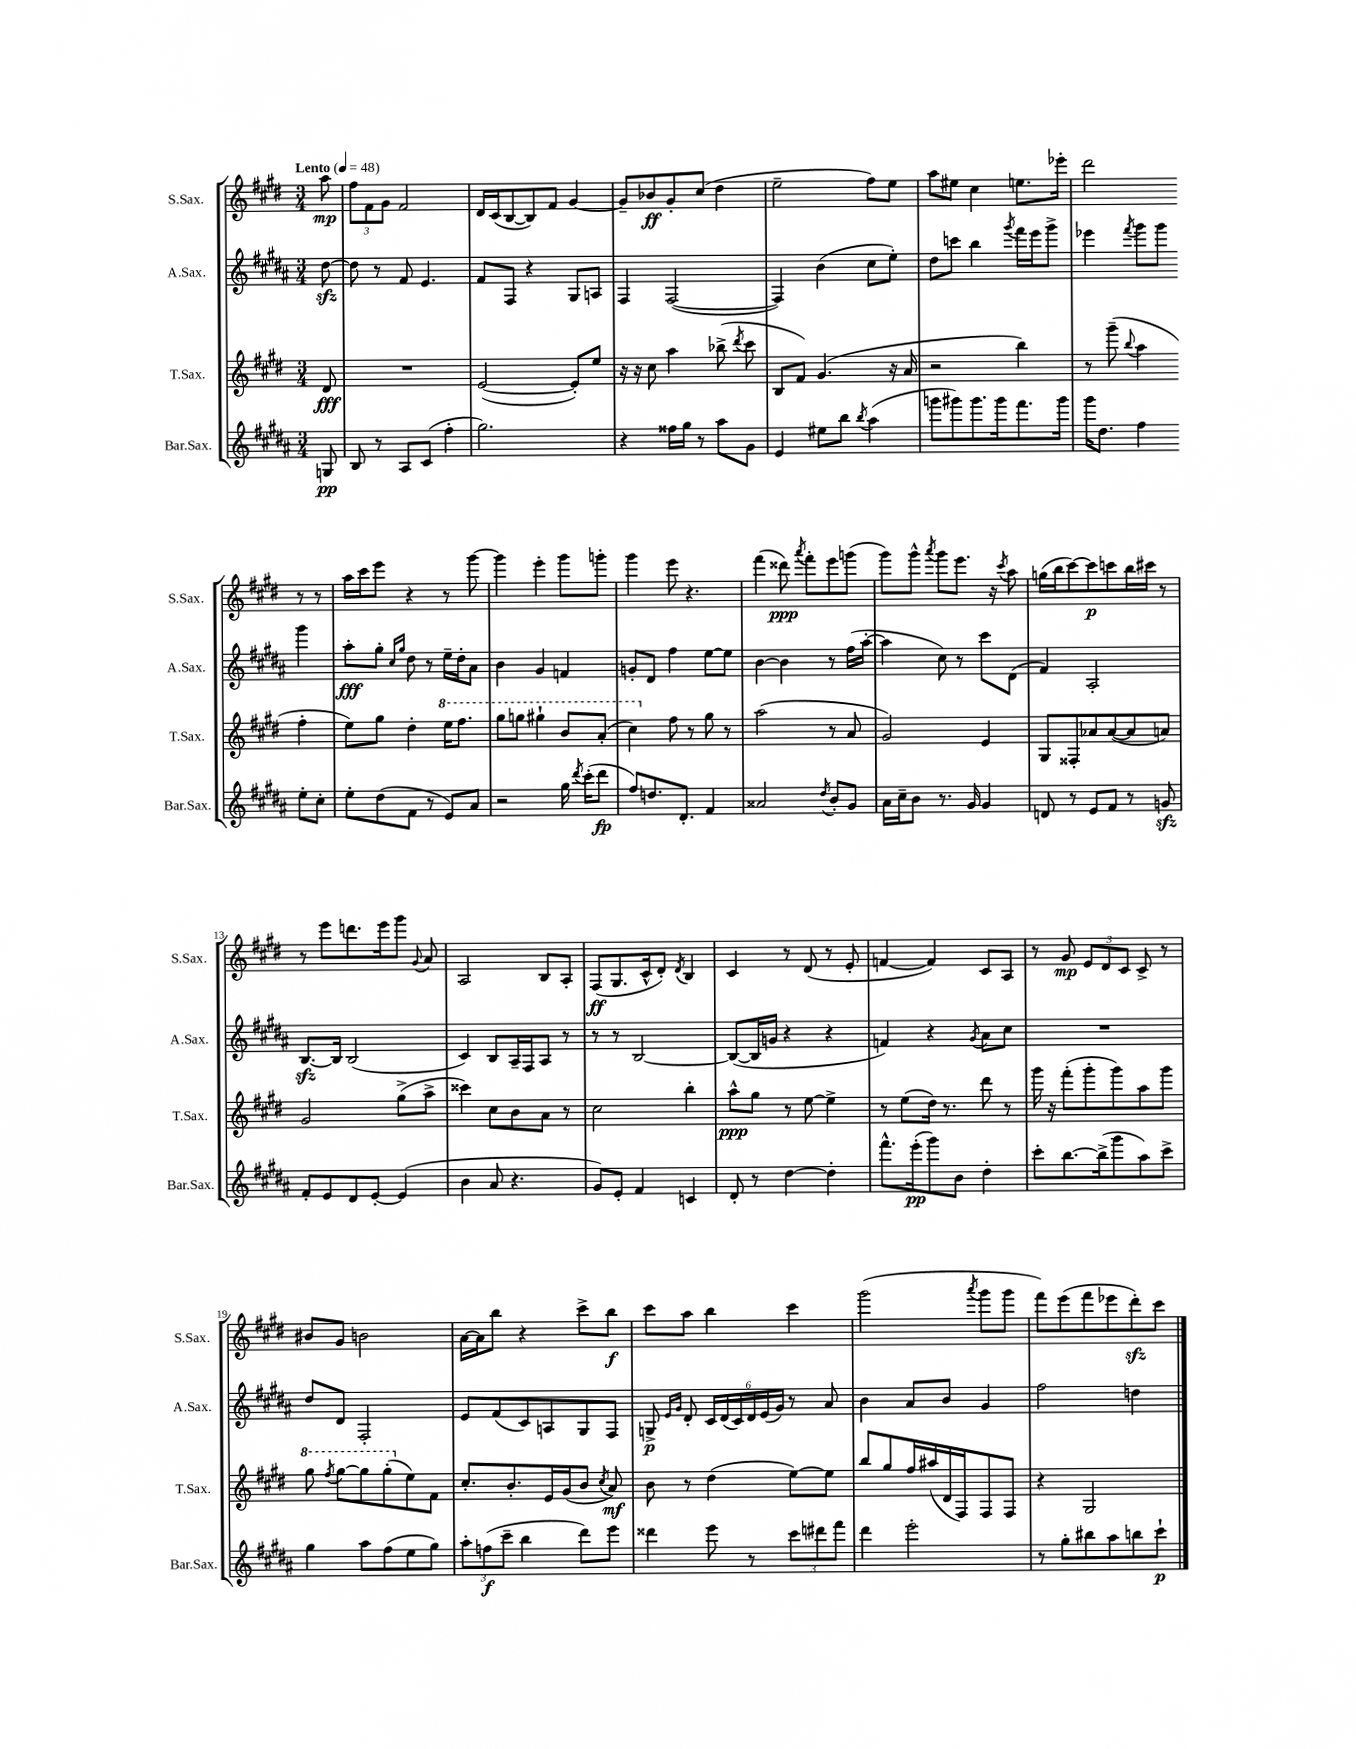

**kern	**kern	**kern	**kern
*staff4	*staff3	*staff2	*staff1
*clefG2	*clefG2	*clefG2	*clefG2
*k[f#c#g#d#a#]	*k[f#c#g#d#]	*k[f#c#g#d#a#]	*k[f#c#g#d#]
*M3/4	*M3/4	*M3/4	*M3/4
*MM48	*MM48	*MM48	*MM48
8G	8d#	[8dd#	8aa
=	=	=	=
8B	2.r	8dd#]	12ff#
.	.	.	12f#
8r	.	8r	.
.	.	.	12g#
8A#	.	8f#	2f#
(8c#	.	4.e	.
4ff#'	.	.	.
=	=	=	=
2.gg#)	([2e	8f#	16d#
.	.	.	(16c#
.	.	8F#	[8B
.	.	4r	8B])
.	.	.	8f#
.	8e'])	8G#	[4g#
.	8ee	8A	.
=	=	=	=
4r	16r	4F#	8g#~]
.	16r	.	.
.	8cc#	.	8b-
16ff##	4aa	([2F#	8g#'
16gg#	.	.	.
8r	.	.	(8cc#
8aa#	(8bb-^	.	4dd#
.	8qddd#	.	.
8g#	8ccc#	.	.
=	=	=	=
4e	8B	4F#])	2ee~
.	8f#)	.	.
8ee#	(4.g#	(4b	.
8bb	.	.	.
8qbb	.	.	.
(4aa#	.	8cc#	8ff#)
.	16r	8ee')	8ee
.	16a	.	.
=	=	=	=
8ggg	2r	8dd#	8aa
8ggg#)	.	8ccc	8ee#
8.ggg#	.	4bb	4cc#
16ggg#	.	.	.
.	.	8qggg#	.
8.fff#	4bb)	16fff#	8.ee
.	.	16eee	.
.	.	8ggg#^	.
16ggg#	.	.	16eee-'
=	=	=	=
16ggg#	8r	4eee-	2ddd#
8.dd#	.	.	.
.	(8ggg#~	.	.
.	8qqbb	8qfff#	.
4ff#	4aa	8ggg#	.
.	.	8ggg#	.
8ee'	4ff#'	4ggg#	8r
8cc#'	.	.	8r
=	=	=	=
8ee'	8ee)	8aa#'	16aa
.	.	.	16ccc#
(8dd#	8gg#	8gg#'	8eee
.	.	16qqcc#	.
.	.	16qqgg#	.
8f#	4dd#'	8dd#	4r
8r	.	8r	.
8e)	16eee	16ee~	8r
.	8.fff#	16dd#'	.
8a#	.	8a#	[8ggg#
=	=	=	=
2r	8ggg#	4b	4ggg#]
.	8ggg	.	.
.	4ggg#`	4g#	4eee'
16gg#	8bb	4f	8ggg#
8qddd#	.	.	.
(16ccc#'	.	.	.
8ddd#	(8aa'	.	8ggg'
=	=	=	=
8ff#)	4ccc#)	8g'	4ggg#
8.dd	.	8d#	.
.	8ff#	4ff#	8eee
8.d#'	.	.	.
.	8r	.	4.r
4f#	8gg#	[8ee	.
.	8r	8ee]	.
=	=	=	=
2a##	(2aa	[4b	(4fff#
.	.	4b]	8ddd##)
.	.	.	8qaaa
.	.	.	8fff#'
8qdd#	.	.	.
8b'	8r	8r	8eee
8g#	8a	(16ff#	(8ggg
.	.	[16aa#'	.
=	=	=	=
16a#	2g#)	4aa#]	8ggg#)
16cc#~	.	.	.
8b	.	.	8ggg#^^
.	.	.	8qaaa
8.r	.	8cc#)	8ggg#
.	.	8r	8.eee
16g#	.	.	.
4g#	4e	8ccc#	.
.	.	.	16r
.	.	.	8qccc#
.	.	(8d#	8aa
=	=	=	=
8d	8G#	4f#)	(16gg
.	.	.	16bb
8r	8F##'	.	[8ccc#)
8e	8a-	2A#'	8ccc#]
8f#	([8a-	.	8ccc
8r	8a-]	.	16bb
.	.	.	16ccc#
8g	8a)	.	8r
=	=	=	=
8f#'	2g#	[8.B	8r
8e	.	.	8eee
.	.	16B]	.
8d#	.	(2B	8.ddd
[8e'	.	.	.
.	.	.	16eee
(4e]	(8gg#^	.	8ggg#
.	.	.	8qqg#
.	8aa^	.	8a
=	=	=	=
4b	4ccc##)	4c#)	2A
8a#	8cc#	8B	.
4.r	8b	16A#~	.
.	.	16F#	.
.	8a	8A#	8B
.	8r	8r	8A'
=	=	=	=
8g#)	2cc#	8r	(8F#
8e'	.	8r	8.G#
4f#	.	[2B	.
.	.	.	16c#^^
.	.	.	8d#')
.	.	.	8qd#
4c	4bb'	.	4B
=	=	=	=
8d#'	8aa^^	(8B_	4c#
8r	8gg#	16B]	.
.	.	16g	.
[4dd#	8r	4r	8r
.	[8ee	.	(8d#
4dd#']	4ee^]	4r	8r
.	.	.	8e'
=	=	=	=
8.fff#^^	8r	4f)	[4f
.	(8ee	.	.
(16eee'	.	.	.
8ggg#)	16dd#)	4r	4f])
.	8.r	.	.
8b	.	.	.
.	.	8qg#	.
4dd#'	8ddd#	8a#	8c#
.	8r	8cc#	8A
=	=	=	=
8ccc#'	16ggg#	2.r	8r
.	16r	.	.
[8.bb	(8fff#'	.	8g#
.	8ggg#'	.	12e
(16bb^]	.	.	.
.	.	.	12d#
8ggg#	8ggg#)	.	.
.	.	.	12c#
8aa#)	8aa	.	8c#^
8ccc#^	8ggg#	.	8r
=	=	=	=
4gg#	8ggg#	8dd#	8b#
.	8qfff#	.	.
.	[8ggg#	8d#	8g#
8aa#	8ggg#]	2F#'	2b
(8ff#	(8ggg#'	.	.
8ee	8ee)	.	.
8gg#)	8f#	.	.
=	=	=	=
12aa#'	8.cc#'	8e	[16a
.	.	.	16a]
(12ff	.	.	.
.	.	(8f#	8bb
12ccc#~	.	.	.
.	8.b'	.	.
4bb	.	8c#)	4r
.	16e	8A	.
.	(16g#	.	.
8ddd#)	8b	8G#	8ccc#^
.	8qcc#	.	.
8eee	8a)	8F#	8bb
=	=	=	=
4ddd##	8b	8G^	8ccc#
.	.	16qqe	.
.	.	16qqg#	.
.	8r	8d#'	8aa
8eee	(4dd#	24c#	4bb
.	.	(24d#	.
.	.	24c#)	.
8r	.	24d#	.
.	.	(24e	.
.	.	24g#)	.
12ccc#	[8ee)	8r	4ccc#
12ddd#	.	.	.
.	8ee]	8a#	.
12fff#	.	.	.
=	=	=	=
4ddd#	8bb	4b	(2ggg#
.	8gg#	.	.
2eee'	16ff#	8a#	.
.	(16aa#	.	.
.	16d#	8b	.
.	16F#)	.	.
.	.	.	8qaaa
.	8F#	4g#	8ggg#
.	8F#	.	8ggg#
=	=	=	=
8r	4r	2ff#	8fff#)
8gg#'	.	.	(8eee
8bb#	2G#	.	8fff#
8aa#	.	.	8eee-
8bb	.	4dd	8ddd#')
8ccc#`	.	.	8ccc#
==	==	==	==
*-	*-	*-	*-
